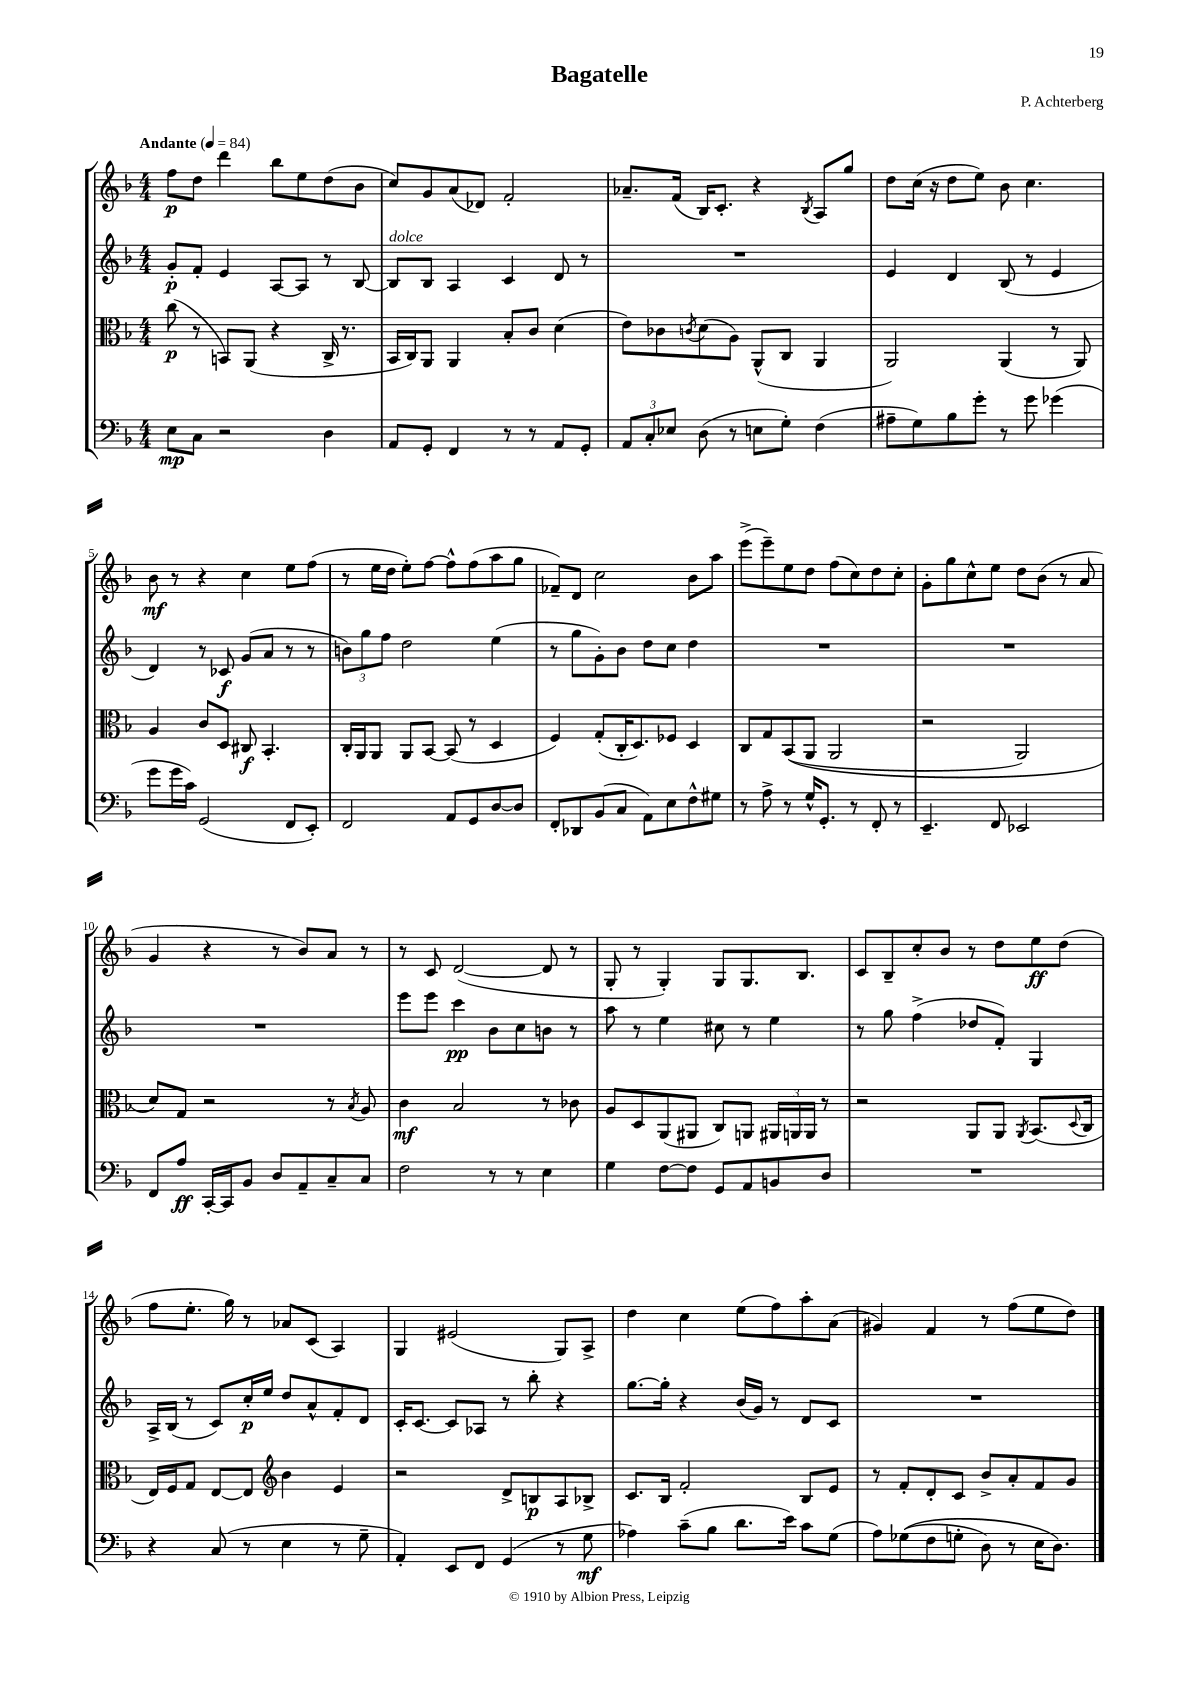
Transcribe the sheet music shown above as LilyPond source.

\header { title = "Bagatelle" composer = "P. Achterberg" }
<<
\new StaffGroup <<
\new Staff = "s0" {
    \clef treble \key f \major \numericTimeSignature \time 4/4 \tempo "Andante" 4 = 84
    f''8\p d''8 d'''4 bes''8 e''8 d''8( bes'8 |
    c''8) g'8 a'8( des'8) f'2-. |
    aes'8.-- f'16( bes16) c'8.-. r4 \acciaccatura { bes8 } a8 g''8 |
    d''8 c''16( r16 d''8 e''8) bes'8 c''4. |
    bes'8\mf r8 r4 c''4 e''8 f''8( |
    r8 e''16 d''16 e''8-.) f''8~ f''8-^ f''8( a''8 g''8 |
    fes'8--) d'8 c''2 bes'8 a''8 |
    e'''8->( e'''8--) e''8 d''8 f''8( c''8) d''8 c''8-. |
    g'8-. g''8 c''8-^ e''8 d''8 bes'8( r8 a'8 |
    g'4 r4 r8 bes'8) a'8 r8 |
    r8 c'8 d'2~( d'8 r8 |
    g8-. r8 g4-.) g8 g8. bes8. |
    c'8 bes8-- c''8-. bes'8 r8 d''8 e''8\ff d''8( |
    f''8 e''8.-. g''16) r8 aes'8 c'8( a4) |
    g4 eis'2( g8) a8-> |
    d''4 c''4 e''8( f''8) a''8-. a'8( |
    gis'4) f'4 r8 f''8( e''8 d''8) \bar "|." |
}
\new Staff = "s1" {
    \clef treble \key f \major \numericTimeSignature \time 4/4
    g'8-.\p f'8-. e'4 a8~ a8 r8 bes8~ |
    bes8^\markup { \italic "dolce" } bes8 a4 c'4 d'8 r8 |
    R1 |
    e'4 d'4 bes8( r8 e'4 |
    d'4) r8 ces'8\f g'8( a'8 r8 r8 |
    \tuplet 3/2 { b'8) g''8 f''8 } d''2 e''4( |
    r8 g''8 g'8-.) bes'8 d''8 c''8 d''4 |
    R1 |
    R1 |
    R1 |
    e'''8 e'''8 c'''4\pp bes'8 c''8 b'8 r8 |
    a''8 r8 e''4 cis''8 r8 e''4 |
    r8 g''8 f''4->( des''8 f'8-.) g4 |
    a16-> bes16( r8 c'8) c''16-.\p e''16 d''8 a'8-^ f'8-. d'8 |
    c'16-. c'8.~ c'8 aes8 r8 bes''8-. r4 |
    g''8.~ g''16-. r4 bes'16( g'16) r8 d'8 c'8 |
    R1 \bar "|." |
}
\new Staff = "s2" {
    \clef alto \key f \major \numericTimeSignature \time 4/4
    c''8\p( r8 b,8) a,8( r4 c16-> r8. |
    bes,16 c16) a,8 a,4 bes8-. c'8 d'4( |
    e'8) ces'8 \acciaccatura { c'8 } d'8( a8) a,8-^( c8 a,4 |
    a,2) a,4( r8 a,8) |
    a4 c'8 d8 cis8\f bes,4.-. |
    c16-. a,16 a,8 a,8 bes,8~ bes,8( r8 d4 |
    f4) g8-.( c16-. d8.) fes8 d4 |
    c8 g8 bes,8(\( a,8 a,2 |
    r2 a,2) |
    d'8\) g8 r2 r8 \acciaccatura { bes8 } a8 |
    c'4\mf bes2 r8 ces'8 |
    a8 d8 a,8( ais,8 c8) a,8 \tuplet 3/2 { ais,16 a,16 a,16 } r8 |
    r2 a,8 a,8 \acciaccatura { a,8 } bes,8.( \appoggiatura { d8 } c16 |
    e16) f16 g8 e8~ e8 \clef treble bes'4 e'4 |
    r2 d'8-> b8\p a8 bes8-> |
    c'8. bes16 f'2-. bes8 e'8 |
    r8 f'8-. d'8-. c'8 bes'8-> a'8-. f'8 g'8 \bar "|." |
}
\new Staff = "s3" {
    \clef bass \key f \major \numericTimeSignature \time 4/4
    e8\mp c8 r2 d4 |
    a,8 g,8-. f,4 r8 r8 a,8 g,8-. |
    \tuplet 3/2 { a,8 c8-. ees8 } d8( r8 e8 g8-.) f4( |
    ais8-- g8) bes8 g'8-. r8 g'8 ges'4( |
    g'8 g'16 c'16) g,2( f,8 e,8-.) |
    f,2 a,8 g,8 d8~ d8 |
    f,8-. des,8 bes,8( c8 a,8) e8 f8-^ gis8 |
    r8 a8-> r8 g16-^ g,8.-. r8 f,8-. r8 |
    e,4.-- f,8 ees,2 |
    f,8 a8\ff c,16~-. c,16 bes,8 d8 a,8-- c8-- c8 |
    f2 r8 r8 e4 |
    g4 f8~ f8 g,8 a,8 b,8 d8 |
    R1 |
    r4 c8( r8 e4 r8 g8-- |
    a,4-.) e,8 f,8 g,4( r8 g8\mf |
    aes4) c'8--( bes8 d'8. e'16) c'8 g8( |
    a8) ges8(\( f8 g8-. d8) r8 e16 d8.\) \bar "|." |
}
>>
>>
